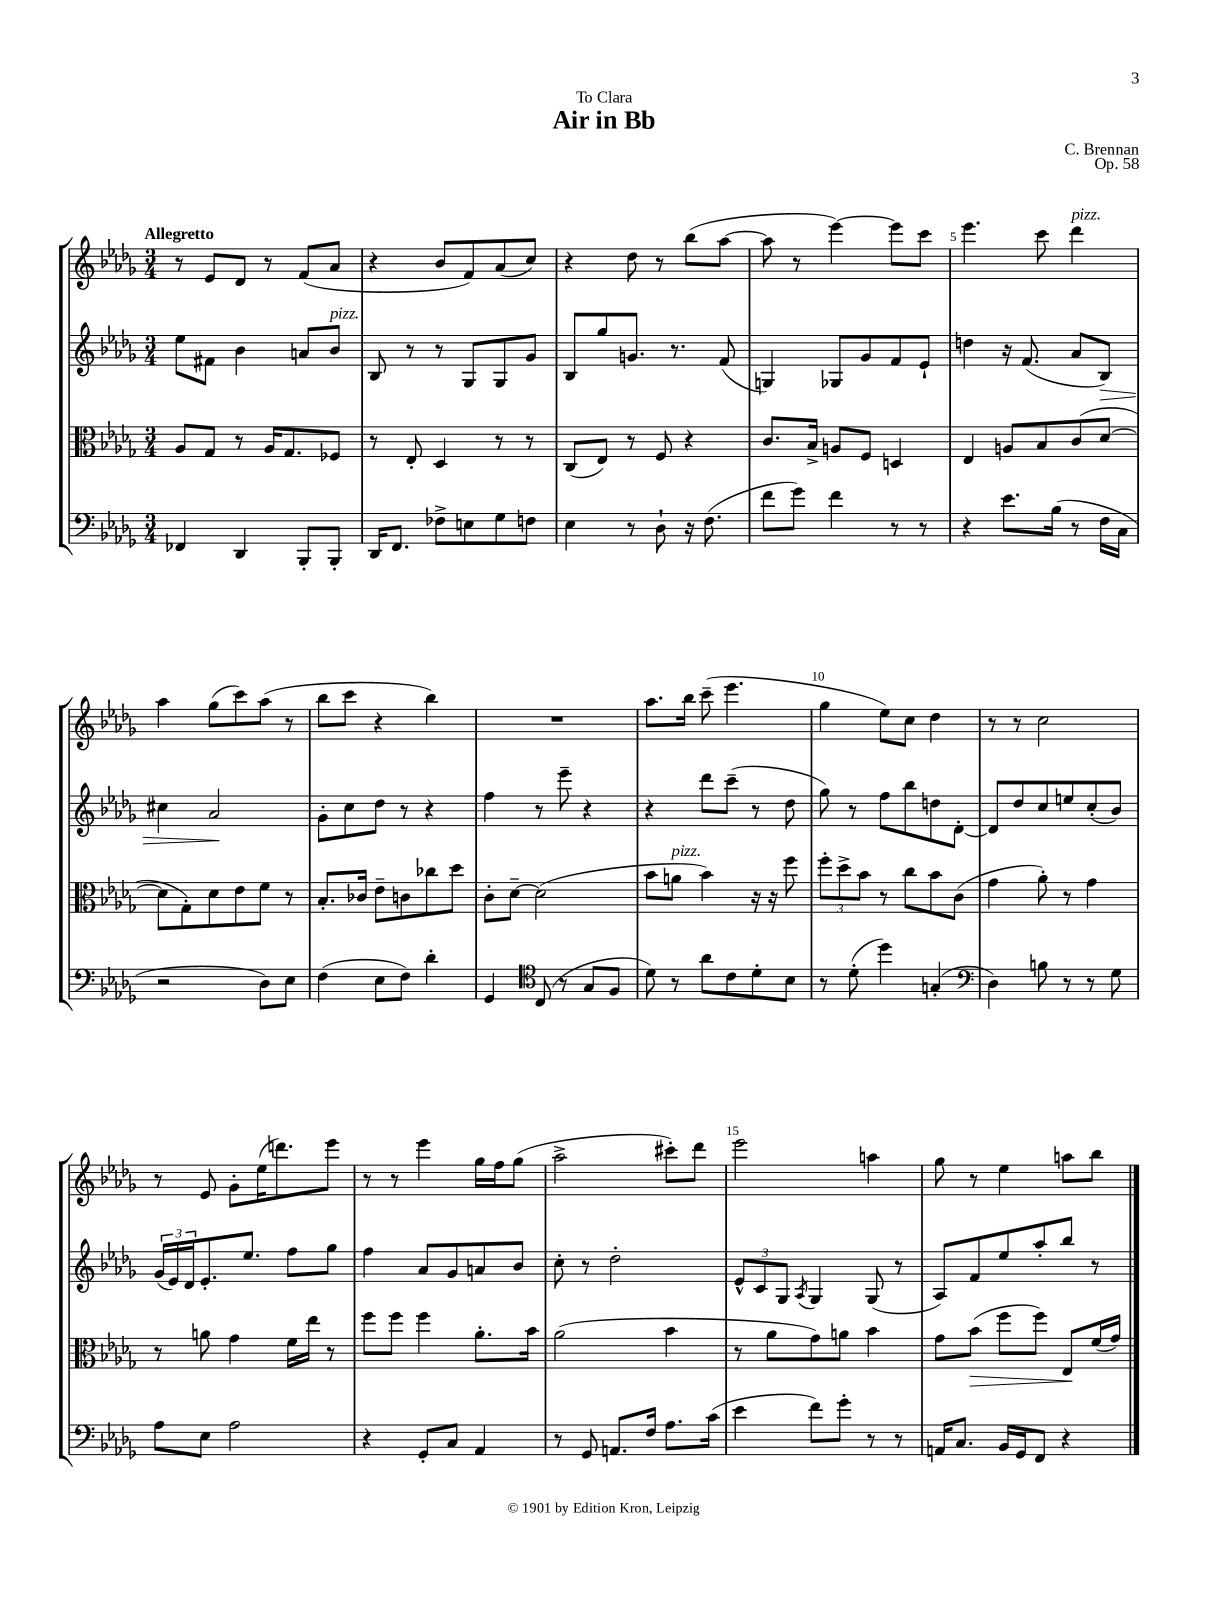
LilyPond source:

\header { title = "Air in Bb" composer = "C. Brennan" dedication = "To Clara" opus = "Op. 58" }
<<
\new StaffGroup <<
\new Staff = "s0" {
    \clef treble \key des \major \numericTimeSignature \time 3/4 \tempo "Allegretto"
    r8 ees'8 des'8 r8 f'8( aes'8 |
    r4 bes'8 f'8) aes'8( c''8) |
    r4 des''8 r8 bes''8( aes''8~ |
    aes''8 r8 ees'''4~) ees'''8 c'''8 |
    ees'''4. c'''8 des'''4^\markup { \italic "pizz." } |
    aes''4 ges''8( c'''8) aes''8( r8 |
    bes''8 c'''8 r4 bes''4) |
    R2. |
    aes''8. bes''16 c'''8--( ees'''4. |
    ges''4 ees''8) c''8 des''4 |
    r8 r8 c''2 |
    r8 ees'8 ges'8-. ees''16( d'''8.) ees'''8 |
    r8 r8 ees'''4 ges''16 f''16 ges''8( |
    aes''2-> cis'''8-.) des'''8 |
    ees'''2 a''4 |
    ges''8 r8 ees''4 a''8 bes''8 \bar "|." |
}
\new Staff = "s1" {
    \clef treble \key des \major \numericTimeSignature \time 3/4
    ees''8 fis'8 bes'4 a'8 bes'8^\markup { \italic "pizz." } |
    bes8 r8 r8 ges8 ges8 ges'8 |
    bes8 ges''8 g'8. r8. f'8( |
    g4) ges8 ges'8 f'8 ees'8-! |
    d''4 r16 f'8.( aes'8 bes8\>) |
    cis''4 aes'2\! |
    ges'8-. c''8 des''8 r8 r4 |
    f''4 r8 ees'''8-- r4 |
    r4 des'''8 c'''8--( r8 des''8 |
    ges''8) r8 f''8 bes''8 d''8 des'8~-. |
    des'8 des''8 c''8 e''8 c''8-.( bes'8) |
    \tuplet 3/2 { ges'16( ees'16) des'16 } ees'8.-. ees''8. f''8 ges''8 |
    f''4 aes'8 ges'8 a'8 bes'8 |
    c''8-. r8 des''2-. |
    \tuplet 3/2 { ees'8-^ c'8 ges8 } \acciaccatura { aes8 } ges4 ges8( r8 |
    aes8) f'8 ees''8 aes''8-. bes''8 r8 \bar "|." |
}
\new Staff = "s2" {
    \clef alto \key des \major \numericTimeSignature \time 3/4
    aes8 ges8 r8 aes16 ges8. fes8 |
    r8 ees8-. des4 r8 r8 |
    c8( ees8) r8 f8 r4 |
    c'8. bes16-> a8 f8 d4 |
    ees4 a8 bes8 c'8( des'8~ |
    des'8 ges8-.) des'8 ees'8 f'8 r8 |
    bes8.-. ces'16 ees'8-- c'8 ces''8 des''8 |
    c'8-. des'8~-- des'2( |
    bes'8 a'8^\markup { \italic "pizz." } bes'4) r16 r16 f''8 |
    \tuplet 3/2 { f''8-. des''8-> bes'8 } r8 c''8 bes'8 c'8( |
    ges'4 aes'8-.) r8 ges'4 |
    r8 a'8 ges'4 f'16 ees''16 r8 |
    f''8 f''8 f''4 aes'8.-. bes'16 |
    aes'2( bes'4 |
    r8 aes'8 ges'8) a'8 bes'4 |
    ges'8 bes'8\>( f''8 f''8) ees8\! f'16( ges'16) \bar "|." |
}
\new Staff = "s3" {
    \clef bass \key des \major \numericTimeSignature \time 3/4
    fes,4 des,4 bes,,8-. bes,,8-. |
    des,16 f,8. fes8-> e8 ges8 f8 |
    ees4 r8 des8-! r16 f8.( |
    f'8 ges'8) f'4 r8 r8 |
    r4 ees'8. bes16( r8 f16 c16 |
    r2 des8) ees8 |
    f4( ees8 f8) des'4-. |
    ges,4 \clef tenor c8( r8 ges8 f8 |
    des'8) r8 aes'8 c'8 des'8-. bes8 |
    r8 des'8-.( des''4) g4-.( |
    \clef bass des4) b8 r8 r8 ges8 |
    aes8 ees8 aes2 |
    r4 ges,8-. c8 aes,4 |
    r8 ges,8 a,8. f16 aes8. c'16( |
    ees'4 f'8) ges'8-. r8 r8 |
    a,16 c8. bes,16 ges,16 f,8 r4 \bar "|." |
}
>>
>>
\layout { \context { \Score \override BarNumber.break-visibility = ##(#f #t #t) barNumberVisibility = #(every-nth-bar-number-visible 5) } }
